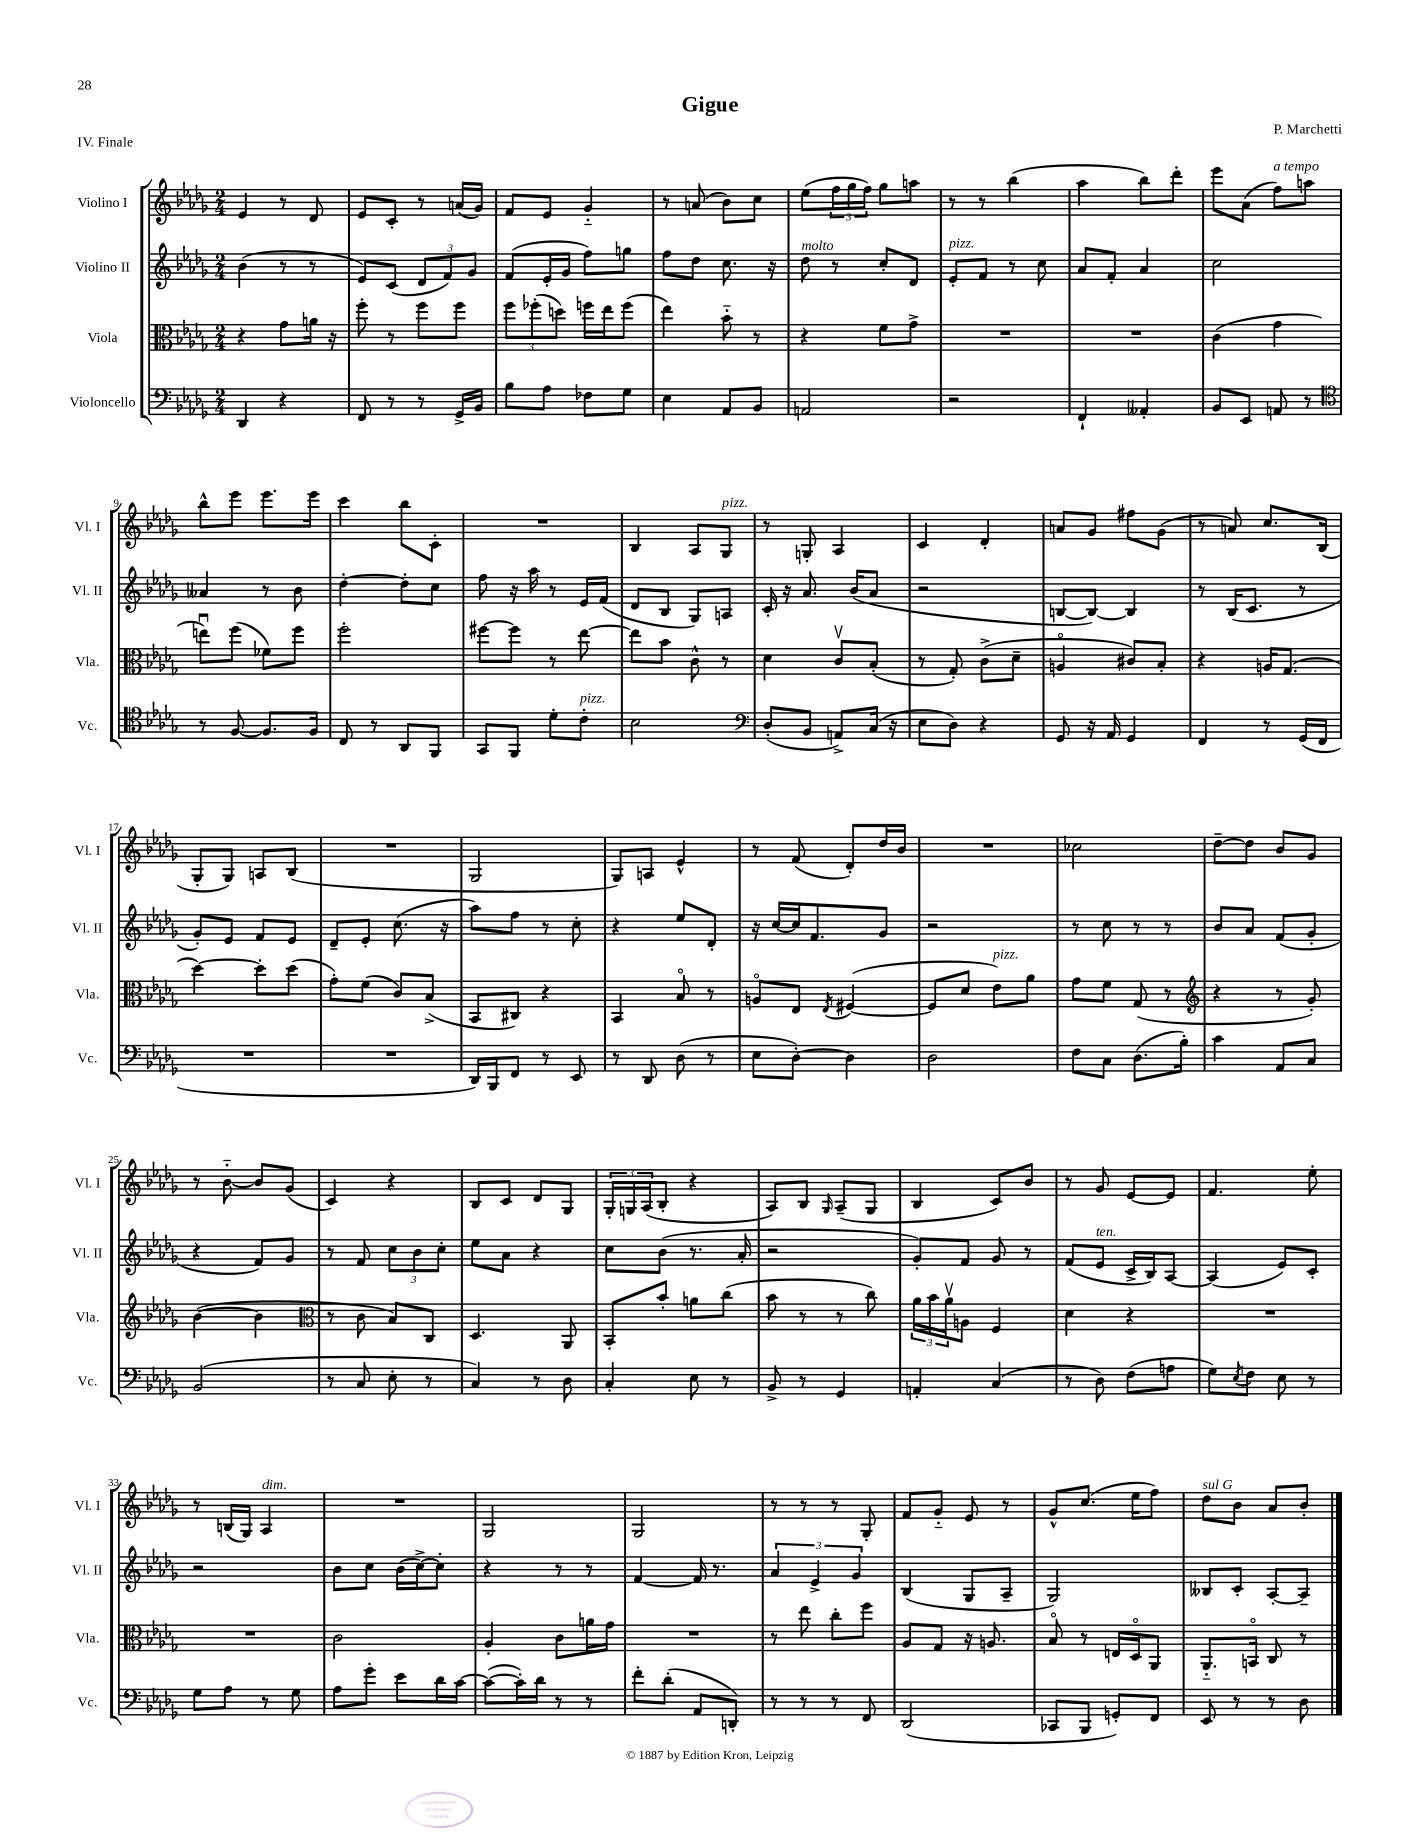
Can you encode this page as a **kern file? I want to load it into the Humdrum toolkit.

**kern	**kern	**kern	**kern
*part4	*part3	*part2	*part1
*staff4	*staff3	*staff2	*staff1
*I"Violoncello	*I"Viola	*I"Violino II	*I"Violino I
*I'Vc.	*I'Vla.	*I'Vl. II	*I'Vl. I
*clefF4	*clefC3	*clefG2	*clefG2
*k[b-e-a-d-g-]	*k[b-e-a-d-g-]	*k[b-e-a-d-g-]	*k[b-e-a-d-g-]
*M2/4	*M2/4	*M2/4	*M2/4
=1	=1	=1	=1
4DD-/	4r	(4b-\	4e-/
4r	8g-\L	8r	8r
.	16an\Jk	8r	8d-/
.	16r	.	.
=2	=2	=2	=2
8FF/	8ff'\	8e-/L)	8e-/L
8r	8r	(8c/J	8c'/J
8r	8ff\L	12d-/L	8r
.	.	12f/)	.
16GG-^/LL	8ff\J	.	(16an/LL
.	.	12g-/J	.
16BB-/JJ	.	.	16g-/JJ)
=3	=3	=3	=3
8B-\L	12ff\L	(8f/L	8f/L
.	(12ff-X'\	.	.
8A-\J	.	16e-'/L	8e-/J
.	12ddn\J)	.	.
.	.	16g-/JJ	.
8F-X\L	16ffn\LL	8ff\L)	4g-/
.	16ee-\J	.	.
8G-\J	(8ff\J	8ggn\J	.
=4	=4	=4	=4
4E-\	4ee-\)	8ff\L	8r
.	.	8dd-\J	(8an/
8AA-/L	8b-\	8.cc\	8b-\L)
8BB-/J	8r	.	8cc\J
.	.	16r	.
=5	=5	=5	=5
!	!	!LO:TX:a:i:t=molto	!
2AAn/	4r	8dd-\	(8ee-\L
.	.	8r	24ff\L
.	.	.	24gg-\
.	.	.	24ff\JJ)
.	8f\L	8cc'/L	8gg-\L
.	8g-^\J	8d-/J	8aan\J
=6	=6	=6	=6
!	!	!LO:TX:a:i:t=pizz.	!
2r	2r	8e-'/L	8r
.	.	8f/J	8r
.	.	8r	(4bb-\
.	.	8cc\	.
=7	=7	=7	=7
4FF`/	2r	8a-/L	4aa-\
.	.	8f'/J	.
4AA--X'/	.	4a-/	8bb-\L)
.	.	.	8ddd-'\J
=8	=8	=8	=8
8BB-/L	(4c\	2cc\	8eee-\L
8EE-/J	.	.	(8a-\J
!	!	!	!LO:TX:a:i:t=a tempo
8AAn/	4g-\	.	8ff\L)
8r	.	.	8aan\J
!!LO:LB:g=z
=9	=9	=9	=9
*clefC4	*	*	*
8r	8eenu\L)	4a--X/	8bb-^^\L
[8F/	(8ff\J	.	8eee-\J
8.F/L]	8f-X\L)	8r	8.eee-\L
.	8ff\J	8b-\	.
16F/Jk	.	.	16eee-\Jk
=10	=10	=10	=10
8C/	2ff'\	[4dd-'\	4ccc\
8r	.	.	.
8AA-/L	.	8dd-'\L]	8bb-\L
8FF/J	.	8cc\J	8c'\J
=11	=11	=11	=11
8GG-/L	[8ff#X\L	8ff\	2r
8FF/J	8ff#\J]	16r	.
.	.	16aa-\	.
8d-'\L	8r	8r	.
!LO:TX:a:i:t=pizz.	!	!	!
8c'\J	[8ee-\	16e-/LL	.
.	.	(16f/JJ	.
=12	=12	=12	=12
2B-\	8ee-\L]	8d-/L	4B-/
.	8b-\J	8B-/J	.
.	8c^^\	8G-/L)	8A-/L
!	!	!	!LO:TX:a:i:t=pizz.
.	8r	8An/J	8G-/J
=13	=13	=13	=13
*clefF4	*	*	*
(8D-'/L	4d-\	16c'/	8r
.	.	16r	.
8BB-/J	.	8.a-/	8Gn'/
8AAn^/L)	8cv/L	.	4A-/
.	.	(16b-/KL	.
(16C/Jk	(8B-'/J	8a-/J	.
16r	.	.	.
=14	=14	=14	=14
8E-\L	8r	2r	4c/
8D-\J)	8G-'/)	.	.
4r	(8c^\L	.	4d-'/
.	8d-~\J	.	.
=15	=15	=15	=15
8GG-/	4An/	[8Bn/L	8an/L
16r	.	8B/J_)	8g-/J
16AA-/	.	.	.
4GG-/	8c#X/L)	4B/]	8ff#X\L
.	8B-'/J	.	(8g-\J
=16	=16	=16	=16
4FF/	4r	8r	8r
.	.	(16B-/KL	8an/)
.	.	8.c/J	.
8r	16An/KL	.	8.cc/L
.	(8.G-/J	.	.
(16GG-/LL	.	8r	.
16FF/JJ	.	.	(16B-/Jk
!!LO:LB:g=z
=17	=17	=17	=17
2r	[4dd-\)	8g-'/L)	8G-'/L
.	.	8e-/J	8G-/J)
.	8dd-'\L]	8f/L	8An/L
.	(8dd-\J	8e-/J	(8B-/J
=18	=18	=18	=18
2r	8g-'\L)	8d-~/L	2r
.	(8f\J	8e-'/J	.
.	8c/L)	(8.cc\	.
.	(8B-^/J	.	.
.	.	16r	.
=19	=19	=19	=19
16DD-/LL)	8BB-/L	8aa-\L)	2G-/
16BBB-/J	.	.	.
8FF/J	8C#X/J)	8ff\J	.
8r	4r	8r	.
8EE-/	.	8cc'\	.
=20	=20	=20	=20
8r	4BB-/	4r	8G-/L)
8DD-/	.	.	8An/J
(8D-\	8B-/	8ee-/L	4e-^^/
8r	8r	8d-'/J	.
=21	=21	=21	=21
8E-\L	8An/L	16r	8r
.	.	[16cc/LL	.
[8D-'\J)	8E-/J	16cc/J]	(8f/
.	.	8.f/	.
.	8qE-/	.	.
4D-\]	([4F#X/	.	8d-'/L)
.	.	8g-/J	16dd-/L
.	.	.	16b-/JJ
=22	=22	=22	=22
2D-\	8F#/L]	2r	2r
.	8d-/J	.	.
!	!LO:TX:a:i:t=pizz.	!	!
.	8e-\L)	.	.
.	8a-\J	.	.
=23	=23	=23	=23
8F\L	8g-\L	8r	2cc-X\
8C\J	8f\J	8cc\	.
(8.D-\L	(8G-/	8r	.
.	8r	8r	.
16B-'\Jk)	.	.	.
=24	=24	=24	=24
*	*clefG2	*	*
4c\	4r	8b-/L	[8dd-~\L
.	.	8a-/J	8dd-\J]
8AA-/L	8r	(8f/L	8b-/L
8C/J	8g-'/)	8g-'/J	8g-/J
!!LO:LB:g=z
=25	=25	=25	=25
(2BB-/	([4b-\	4r	8r
.	.	.	[8b-\
.	4b-\]	8f/L)	8b-/L]
.	.	8g-/J	(8g-/J
=26	=26	=26	=26
*	*clefC3	*	*
8r	8r	8r	4c/)
8C/	8c\	8f/	.
8E-'\	8B-/L)	12cc\L	4r
.	.	12b-\	.
8r	8C/J	.	.
.	.	12cc'\J	.
=27	=27	=27	=27
4C/)	4.D-/	8ee-\L	8B-/L
.	.	8a-\J	8c/J
8r	.	4r	8d-/L
8D-\	8AA-/	.	8G-/J
=28	=28	=28	=28
4C'/	8BB-'/L	8cc\L	24G-'/LL
.	.	.	24Gn/
.	.	.	(24A-/J
.	8b-'/J	(8b-\J	8B-'/J
8E-\	8an\L	8.r	4r
8r	(8cc\J	.	.
.	.	16a-'/	.
=29	=29	=29	=29
8BB-^/	8b-\	2r	8A-/L)
8r	8r	.	8B-/J
.	.	.	16qqG-/
4GG-/	8r	.	(8A-~/L
.	8cc\)	.	8G-/J
=30	=30	=30	=30
4AAn'/	24a-\LL	8g-'/L)	4B-/
.	24b-\	.	.
.	24a-v\J	.	.
.	8An\J	8f/J	.
(4C/	4F/	8g-/	8c/L)
.	.	8r	8b-/J
=31	=31	=31	=31
8r	4d-\	(8f/L	8r
!	!	!LO:TX:a:i:t=ten.	!
8D-\)	.	8e-/J	8g-/
(8F\L	4r	16c^/LL	[8e-/L
.	.	16B-/J)	.
8An\J	.	[8A-/J	8e-/J]
=32	=32	=32	=32
8G-\L)	2r	(4A-/]	4.f/
8qE-/	.	.	.
8F\J	.	.	.
8E-\	.	8e-/L)	.
8r	.	8c'/J	8ee-'\
!!LO:LB:g=z
=33	=33	=33	=33
8G-\L	2r	2r	8r
8A-\J	.	.	(16Bn/LL
.	.	.	16G-/JJ)
!	!	!	!LO:TX:a:i:t=dim.
8r	.	.	4A-/
8G-\	.	.	.
=34	=34	=34	=34
8A-\L	2c\	8b-\L	2r
8g-'\J	.	8cc\J	.
8e-\L	.	(16b-\LL	.
.	.	[16cc^\J)	.
16d-\L	.	8cc'\J]	.
[16c\JJ	.	.	.
=35	=35	=35	=35
(8c\L_	4A-'/	4r	2G-/
16c'\L])	.	.	.
16d-\JJ	.	.	.
8r	8c\L	8r	.
8r	16an\L	8r	.
.	16g-\JJ	.	.
=36	=36	=36	=36
8f'\L	2r	[4f/	2G-/
(8d-'\J	.	.	.
8AA-/L	.	16f/]	.
.	.	8.r	.
8DDn'/J)	.	.	.
=37	=37	=37	=37
8r	8r	6a-/	8r
8r	8ee-\	.	8r
.	.	6e-^/	.
8r	8cc'\L	.	8r
.	.	6g-/	.
8FF/	8ff\J	.	8G-'/
=38	=38	=38	=38
(2DD-/	8A-/L	(4B-/	8f/L
.	8G-/J	.	8g-/J
.	16r	8G-/L	8e-/
.	8.An/	.	.
.	.	8A-~/J	8r
=39	=39	=39	=39
8CC-X/L	8B-/	2G-/)	8g-^^/L
8BBB-/J	8r	.	(8.cc/J
8GGn'/L)	16En/LL	.	.
.	16D-/J	.	16ee-\KL
8FF/J	8AA-/J	.	8ff\J)
=40	=40	=40	=40
!	!	!	!LO:TX:a:i:t=sul G
8EE-/	8.AA-/L	8B--X/L	8dd-\L
8r	.	8c'/J	8b-\J
.	16BBn/Jk	.	.
8r	8C/	[8A-'/L	8a-/L
8D-\	8r	8A-~/J]	8b-'/J
==	==	==	==
*-	*-	*-	*-
